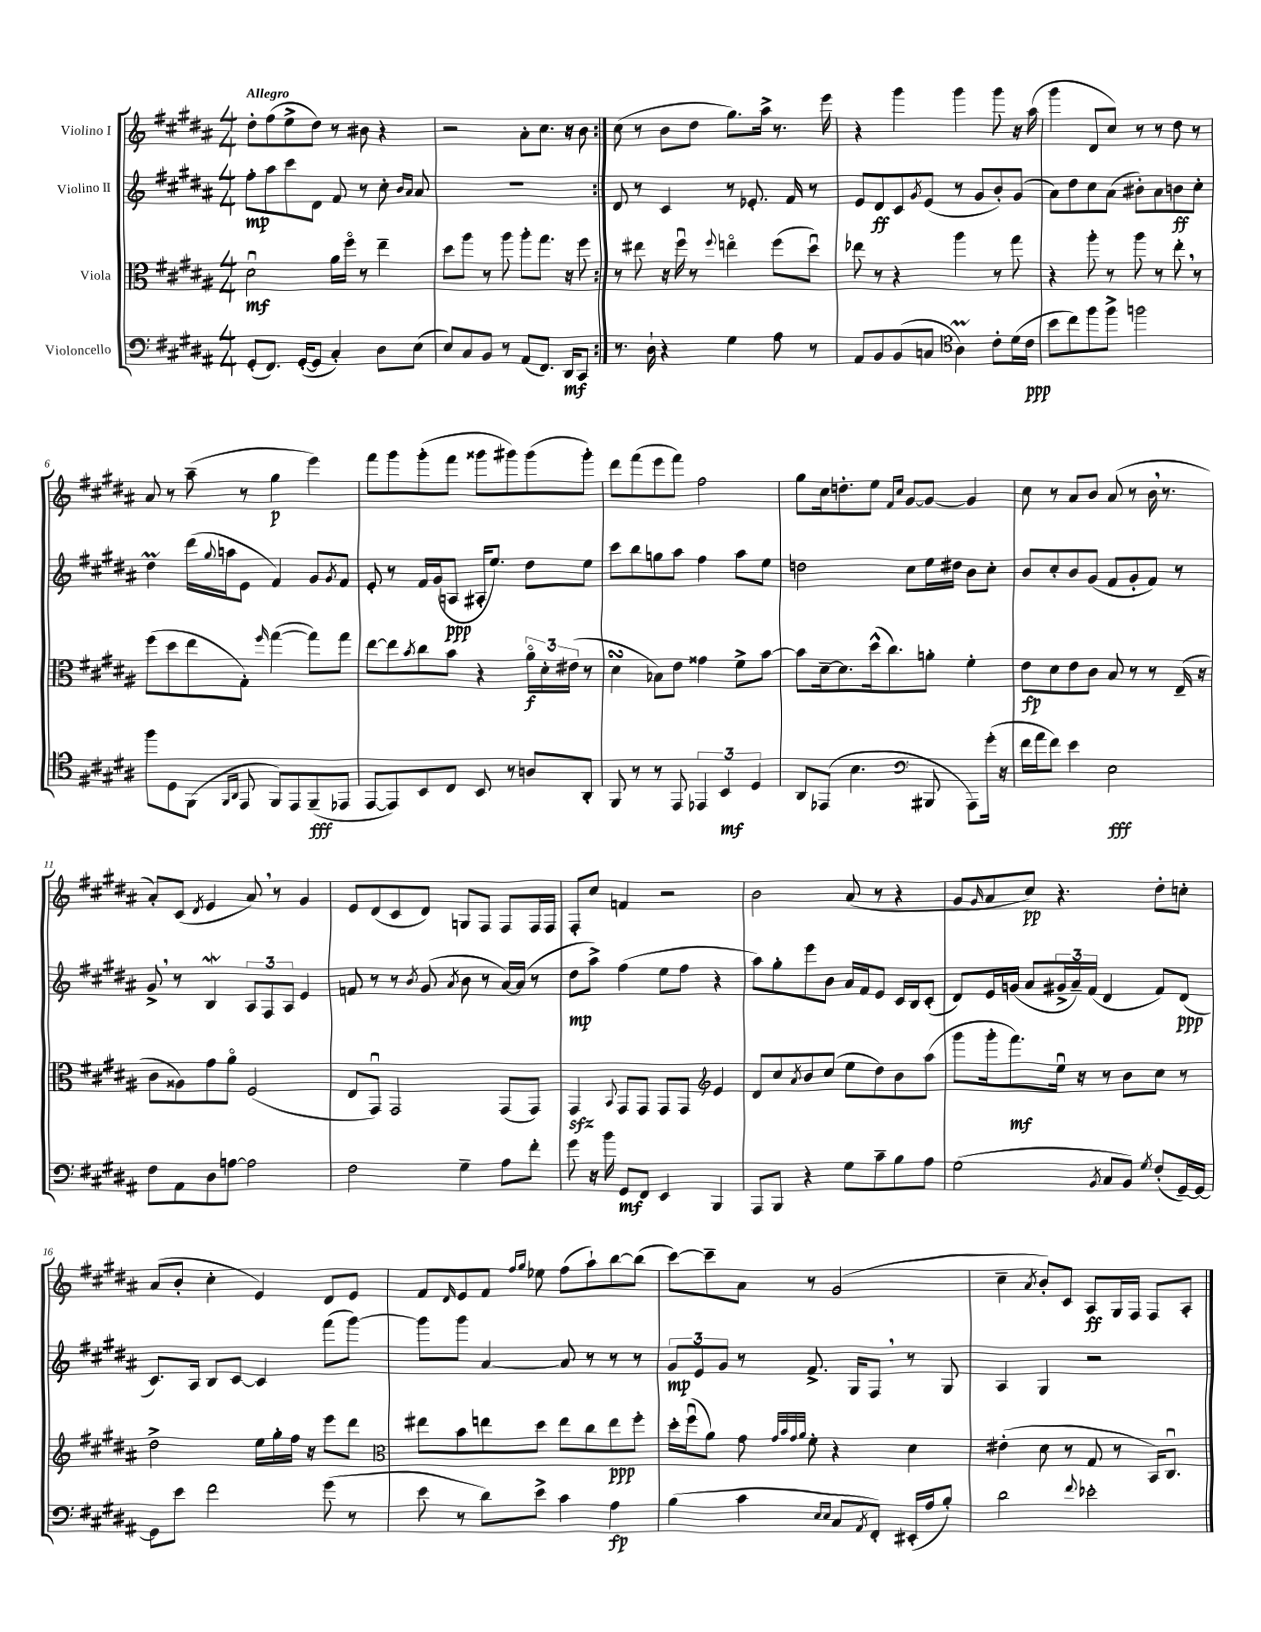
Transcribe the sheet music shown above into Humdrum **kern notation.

**kern	**kern	**kern	**kern
*staff4	*staff3	*staff2	*staff1
*clefF4	*clefC3	*clefG2	*clefG2
*k[f#c#g#d#a#]	*k[f#c#g#d#a#]	*k[f#c#g#d#a#]	*k[f#c#g#d#a#]
*M4/4	*M4/4	*M4/4	*M4/4
(8GG#'/L	2d#u\	8ff#'\L	8dd#'\L
8.FF#/J)	.	8aa#\	(8ff#\
.	.	8ccc#\	8ee^\
([16GG#'/LK	.	.	.
8GG#/]J	.	8d#\J	8dd#\J)
4C#'/)	16a#\LL	8f#/	8r
.	16ff#o\JJ	.	.
.	8r	8r	8b#\
8D#\L	4ee~\	8cc#'\	4r
.	.	16qqb/LL	.
.	.	16qqa#/JJ	.
(8E\J	.	8a#/	.
=	=	=	=
8E/L)	8dd#\L	1r	2r
8C#/	8aa#\J	.	.
8BB/J	8r	.	.
8r	8aa#\	.	.
(8AA#/L	8aa#'\L	.	8a#'\L
8.FF#/J)	8.gg#\J	.	8.cc#\J
16DD#/LK	16r	.	16r
8CC#/J	8ff#\	.	8b\
=:|!	=:|!	=:|!	=:|!
8.r	8r	8d#/	(8cc#\
.	8ee#\	8r	8r
16D#`\	.	.	.
4r	16r	4c#/	8b\L
.	16ff#u\	.	.
.	8r	.	8dd#\J
.	8qqff#/	.	.
4G#\	4eeo\	8r	8.gg#\L)
.	.	8.e-'/	.
.	.	.	16aa#^\Jk
8A#\	(8ff#\L	.	8.r
.	.	16f#/	.
8r	8dd#u\J)	8r	.
.	.	.	16eee\
=	=	=	=
8AA#/L	8ee-\	8e/L	4r
8BB/	8r	8d#/	.
(8BB/	4r	8c#/	4ggg#\
.	.	8qg#/	.
8C/J	.	(8e/J	.
*clefC4	*	*	*
4A#\)	4aa#\	8r	4ggg#\
.	.	8g#/L	.
8c#'\L	8r	8b'/)	8ggg#\
(16d#\L	8gg#\	(8g#/J	16r
16c#\JJ	.	.	(16aa#\
=	=	=	=
8b\L	4r	8a#\L)	4ggg#\
8cc#\)	.	8dd#\	.
8ff#\	8aa#'\	8cc#\	8d#/L
8ff#^\J	8r	(8a#\J	8cc#/J)
2ff\	8aa#\	8b#'\L)	8r
.	8r	8a#\	8r
.	8ee'\	8b\	8dd#\
.	8r	8cc#'\J	8r
=	=	=	=
8ff#\L	(8ff#\L	4dd#\	8a#/
8D#\	8dd#\	.	8r
(8FF#\J	8ee\	(16ddd#\LL	(8aa#~\
.	.	8qqgg#/	.
.	.	16aa\J	.
16qqFF#/LL	.	.	.
16qqAA#/JJ	.	.	.
8EE/	8G#'\J)	8e\J	8r
.	16qqff#/	.	.
8FF#/L)	([4gg#\	4f#/)	4gg#\
8EE/	.	.	.
(8FF#~/	8gg#\]L)	8g#/L	4eee\)
.	.	8qg#/	.
8EE-/J	8gg#\J	8f#/J	.
=	=	=	=
[8EE/L	[8ee\L	8e'/	8fff#\L
8EE/])	8ee\]	8r	8ggg#\
.	8qb/	.	.
8BB/	8cc#\	16f#/LL	(8ggg#'\
.	.	(16g#/J	.
8C#/J	8b\J	8A/J	8fff#\J
8BB/	4r	16A#'/LK	8ggg##\L
.	.	8.ee/J)	.
8r	.	.	8ggg#\)
8A/L	24a#o\LL	8dd#\L	(8ggg#\
.	24d#'\	.	.
.	(24e#\JJ	.	.
8AA#'/J	8r	8ee\J	8ggg#'\J)
=	=	=	=
8FF#/	4d#\	8ccc#\L	8ddd#\L
8r	.	8bb\	(8fff#\
8r	8B-\L)	8gg\	8eee\
8EE/	8e\J	8aa#\J	8fff#\J)
6EE-/	4g##\	4ff#\	2ff#\
6BB/	.	.	.
.	8f#^\L	8aa#\L	.
6D#/	.	.	.
.	[8b\J	8ee\J	.
=	=	=	=
8AA#/L	8b\]L	2dd\	8gg#\L
(8EE-/J	[16d#~\k	.	16cc#\k
.	8.d#\]	.	8.dd'\
4.B\	.	.	.
.	(16dd#^^\k	.	8ee\J
.	8.cc#\)	.	.
.	.	.	16qqf#/LL
.	.	.	16qqcc#/JJ
.	.	8cc#\L	[8g#/L
*clefF4	*	*	*
8BBB#/	8a'\J	16ee\L	8g#/_J
.	.	16dd#\JJ	.
8AAA#\L)	4f#'\	8b\L	4g#/]
(16g#'\Jk	.	8cc#'\J	.
16r	.	.	.
=	=	=	=
16f#\LL	8e\L	8b/L	8cc#\
16a#\J	.	.	.
8f#\J)	8d#\	8cc#'/	8r
4e\	8e\	8b/	8a#/L
.	8c#\J	(8g#/J	8b/J
2E\	8B/	8f#/L	(8a#/
.	8r	8g#'/	8r
.	8r	8f#/J)	16b\
.	.	.	8.r
.	(16E~/	8r	.
.	16r	.	.
=	=	=	=
8F#\L	8c#\L	8g#^/	8a#'/L)
8AA#\	8A##\)	8r	(8c#/J
.	.	.	8qd#/
8D#\	8g#\	4B/	4e/
[8A\J	8a#o\J	.	.
2A\]	(2F#/	12A#/L	8a#/)
.	.	12F#/	.
.	.	.	8r
.	.	12A#/J	.
.	.	4e/	4g#/
=	=	=	=
2F#\	8E/L	8f/	8e/L
.	8GG#u/J)	8r	(8d#/
.	2GG#/	8r	8c#/
.	.	8qb/	.
.	.	(8g#/	8d#/J)
.	.	8qa#/	.
4G#~\	.	8b\	8G/L
.	.	8r	8F#/J
8A#\L	(8GG#/L	[16a#/LL)	8F#/L
.	.	(16a#/]JJ	.
8f#'\J	8GG#/J)	8r	16F#/L
.	.	.	16F#/JJ
=	=	=	=
8g#\	4GG#/	8dd#\L	8F#'/L
16r	.	8aa#^\J)	8cc#/J
16b\	.	.	.
.	8qqBB/	.	.
8GG#/L	8GG#/L	(4ff#\	4f/
8FF#/J	8GG#/J	.	.
4EE/	8GG#/L	8ee\L	2r
.	8GG#/J	8ff#\J	.
*	*clefG2	*	*
4BBB/	4e/	4r	.
=	=	=	=
8AAA#/L	8d#/L	8aa#\L)	2b\
8BBB/J	8cc#/	8gg#'\	.
.	8qa#/	.	.
4r	8b/	8eee\	.
.	(8cc#/J	8b\J	.
8G#\L	8ee\L	16a#/LL	(8a#/
.	.	16f#/J	.
8c#~\	8dd#\)	8e/J	8r
8B\	8b\	16c#/LL	4r
.	.	16B/J	.
8A#\J	(8aa#\J	(8c#'/J	.
=	=	=	=
(2G#\	8ggg#\L	8d#/L)	8g#/L
.	.	.	16qqg#/
.	16ggg#'\k	16e/L	8a#/
.	8.fff#\)	(16g/JJ	.
.	.	8a#/L	8cc#/J)
.	16eeu\Jk	24g#^/L	4.r
.	.	24a#~/)	.
.	16r	.	.
.	.	(24f#/JJ	.
8qBB/	.	.	.
8C#/L	8r	4d#/	.
8BB/J)	8b\L	.	.
8qG#/	.	.	.
(8F#'/L	8cc#\J	8f#/L)	8dd#'\L
[16GG#~/L)	8r	(8d#/J	8cc'\J
16GG#/_JJ	.	.	.
=	=	=	=
8GG#\]L	2dd#^\	8.c#/L)	(8a#/L
8e\J	.	.	8b'/J
.	.	16A#/Jk	.
2f#\	.	8B/L	4cc#'\
.	.	[8c#/J	.
.	16ee\LL	4c#/]	4e/)
.	16gg#'\	.	.
.	16ff#\JJ	.	.
.	16r	.	.
(8g#\	8eee\L	(8fff#\L	8d#/L
8r	8ddd#\J	[8ggg#\J)	8e/J
=	=	=	=
*	*clefC3	*	*
8e\	8ee#\L	8ggg#\]L	8f#/L
.	.	.	16qqd#/
8r	8b\	8ggg#\J	8e/
8d#\L)	8ee\	[4a#/	8f#/J
.	.	.	16qqff#/LL
.	.	.	16qqgg#/JJ
8e^\J	8dd#\J	.	8ee-\
4c#\	8ee\L	8a#/]	(8ff#\L
.	8cc#\	8r	8aa#`\)
4A#\	8ee\	8r	[8bb\
.	8ff#'\J	8r	(8bb\]J
=	=	=	=
(4B\	16dd#'\LL	12g#/L	[8ccc#\L)
.	(16ff#u\J	.	.
.	.	12e/	.
.	8a#\J)	.	8ccc#~\]
.	.	12g#/J	.
4c#\	8g#\	8r	8a#\J
.	32qqg#/LLL	.	.
.	32qqb/	.	.
.	32qqg#/	.	.
.	32qqa#/JJJ	.	.
.	8f#'\	8.f#^/	8r
16qqE/LL	.	.	.
16qqE/JJ	.	.	.
8C#/L	4r	.	(2g#/
.	.	16G#/LK	.
8qAA#/	.	.	.
8FF#'/J)	.	8F#/J	.
(16EE#'/LL	4d#\	8r	.
16A#/J	.	.	.
8B'/J)	.	8G#/	.
=	=	=	=
2d#\	(4e#'\	4A#/	4cc#~\
.	.	.	8qa#/
.	8d#\	4G#/	8b'/L)
.	8r	.	8c#/J
8qqf#/	.	.	.
2e-'\	8G#/	2r	8A#/L
.	8r	.	16G#/L
.	.	.	16F#/JJ
.	16BB/LK)	.	8F#/L
.	8.C#u/J	.	.
.	.	.	8A#'/J
==	==	==	==
*-	*-	*-	*-
